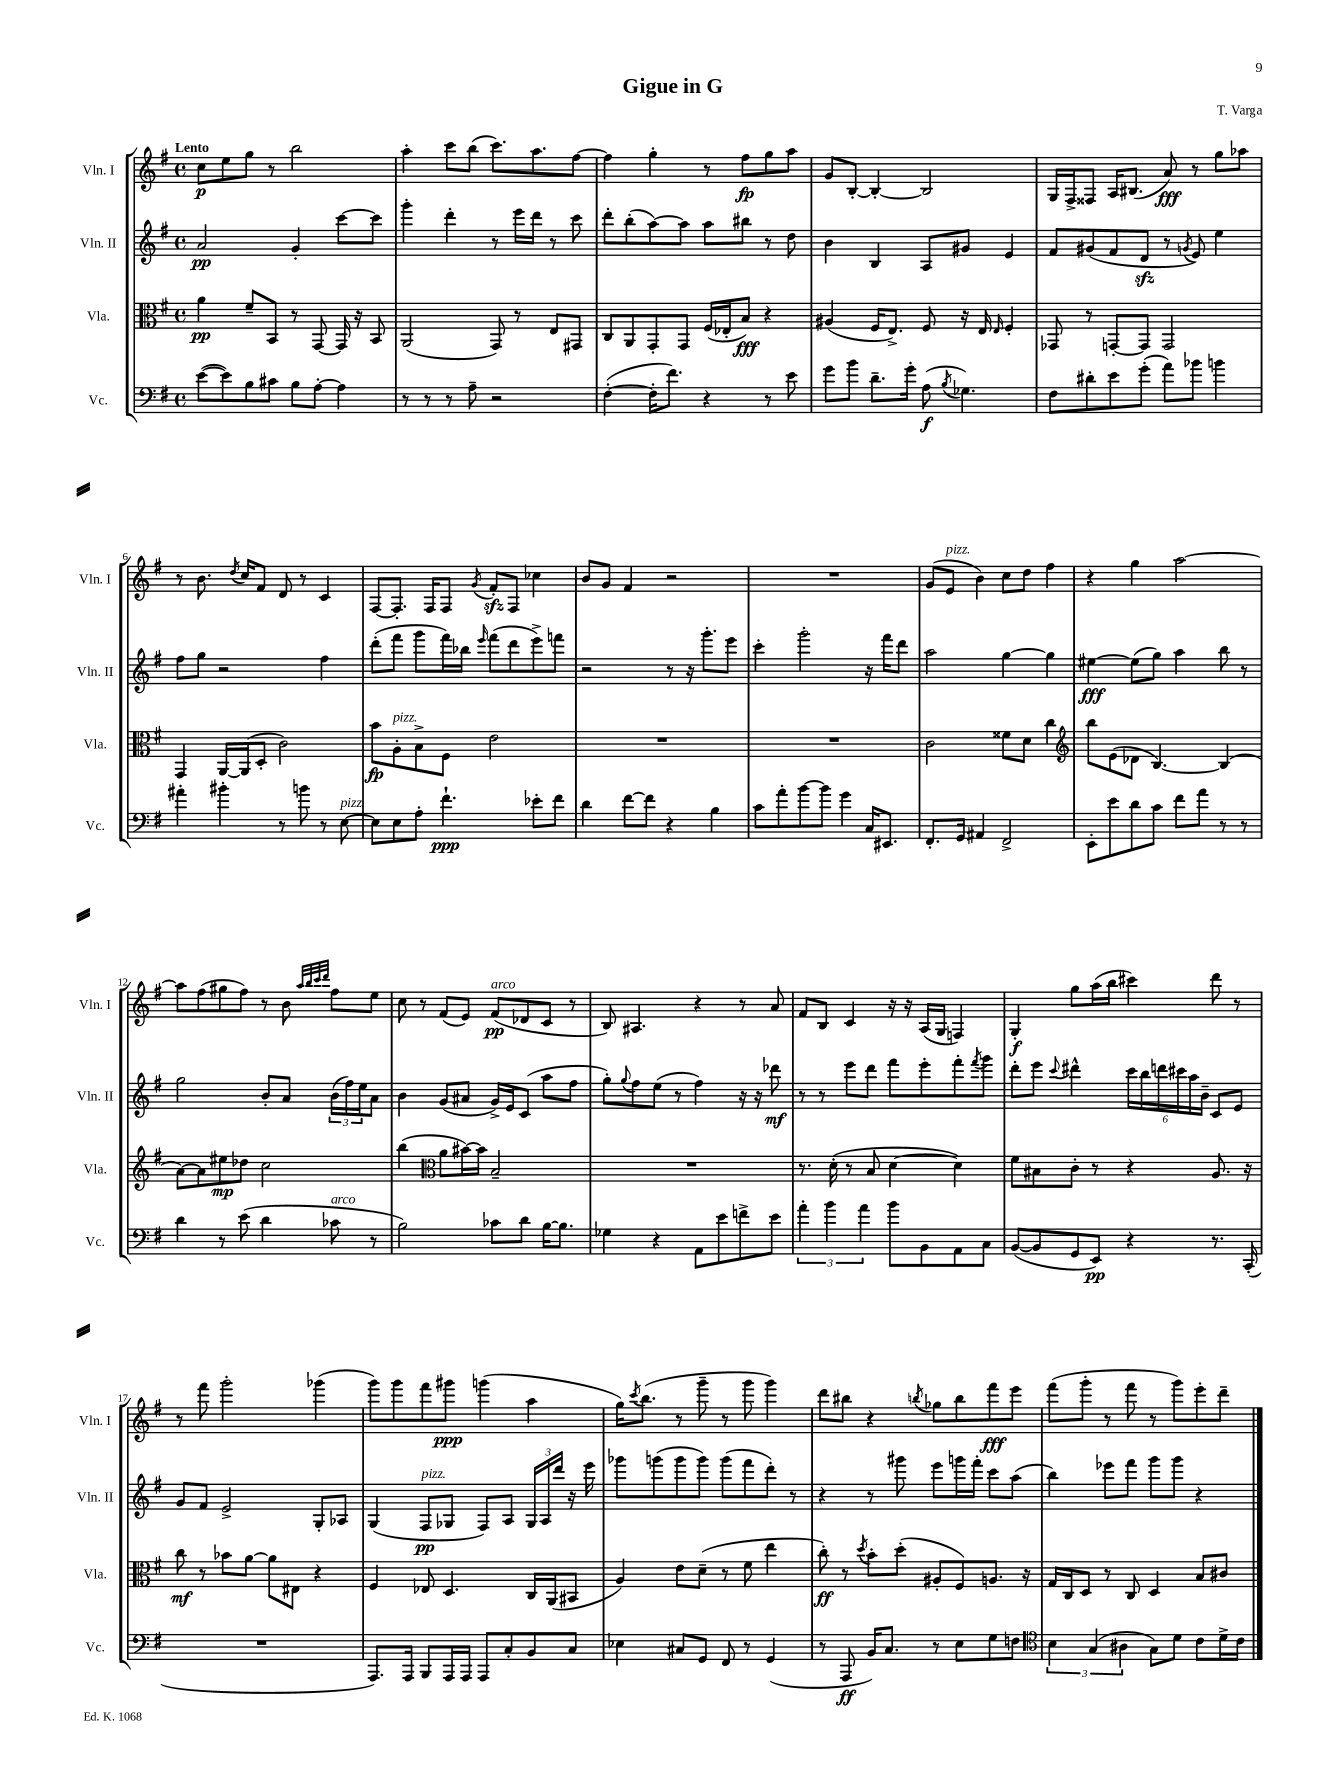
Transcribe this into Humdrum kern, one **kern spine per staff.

**kern	**kern	**kern	**kern
*staff4	*staff3	*staff2	*staff1
*clefF4	*clefC3	*clefG2	*clefG2
*k[f#]	*k[f#]	*k[f#]	*k[f#]
*M4/4	*M4/4	*M4/4	*M4/4
*met(c)	*met(c)	*met(c)	*met(c)
([8e\L	4a\	2a/	8cc\L
8e\])	.	.	8ee\
8B\	8f#~/L	.	8gg\J
8c#\J	8BB/J	.	8r
8B\L	8r	4g'/	2bb\
[8A'\J	[8GG/	.	.
4A\]	16GG/]	[8ccc\L	.
.	16r	.	.
.	8BB/	8ccc\]J	.
=	=	=	=
8r	(2AA/	4ggg'\	4aa'\
8r	.	.	.
8r	.	4ddd'\	8ccc\L
8A~\	.	.	(8bb\J
2r	8GG/)	8r	8.ccc\L)
.	8r	16eee\LL	.
.	.	16ddd\JJ	8.aa\
.	8E/L	8r	.
.	8GG#/J	8ccc\	[8ff#\J
=	=	=	=
([4F#'\	8C/L	8ddd'\L	4ff#\]
.	8AA/	(8bb'\	.
16F#'\]LK	8GG'/	[8aa\)	4gg'\
8.f#\J)	.	.	.
.	8GG/J	8aa\]J	.
4r	(16F#/LL	8aa\L	8r
.	16E-'/J	.	.
.	8B/J)	8bb#\J	8ff#\L
8r	4r	8r	8gg\
8e\	.	8dd\	8aa\J
=	=	=	=
8g\L	(4A#/	4b\	8g/L
8b\J	.	.	[8B'/J
8.d~\L	16F#/LK	4B/	4B'/_
.	8.E^/J)	.	.
16g'\Jk	.	.	.
(8A\	8F#/	8A/L	2B/]
8qB/	.	.	.
4.G-\)	16r	8g#/J	.
.	16E/	.	.
.	16qqE/	.	.
.	4F#'/	4e/	.
=	=	=	=
8F#\L	8GG-/	8f#/L	16G/LL
.	.	.	16F#^/J
8d#'\	8r	(8g#/	8F##/J
8e\	[8GG'/L	8f#/	16A/LK
.	.	.	(8.B#/J
(8g'\J	8GG/]J	8d/J	.
8a\L)	2GG/	8r	8a/)
.	.	8qg/	.
8b-\J	.	8e/)	8r
4b\	.	4ee\	8gg\L
.	.	.	8aa-\J
=	=	=	=
4a#'\	4GG/	8ff#\L	8r
.	.	8gg\J	8.b\
4b#'\	[16AA/LL	2r	.
.	.	.	8qdd/
.	(16AA/]J	.	16cc/LK
.	8D'/J	.	8f#/J
8r	2c\)	.	8d/
8b\	.	.	8r
8r	.	4ff#\	4c/
[8E\	.	.	.
=	=	=	=
8E\]L	8b\L	(8ddd'\L	[8F#/L
8E\	8A'\	8fff#\J	8.F#'/]J
8A'\J	8B^\	8ggg\L	.
.	.	.	16F#/LK
4.f#`\	8F#\J	16fff#\L)	8F#/J
.	.	16bb-\JJ	.
.	.	16qqeee/	8qg/
.	2e\	(8fff#\L	8f#'/L
.	.	8ddd\	8F#/J
8e-'\L	.	8eee^\)	4cc-\
8f#\J	.	8fff\J	.
=	=	=	=
4d\	1r	2r	8b/L
.	.	.	8g/J
[8f#\L	.	.	4f#/
8f#\]J	.	.	.
4r	.	8r	2r
.	.	16r	.
.	.	8.ggg'\L	.
4B\	.	.	.
.	.	8eee\J	.
=	=	=	=
8c\L	1r	4ccc'\	1r
8a'\	.	.	.
[8b\	.	2ggg'\	.
8b\]J	.	.	.
4g\	.	.	.
16C/LK	.	16r	.
8.EE#/J	.	16fff#\LK	.
.	.	8ddd\J	.
=	=	=	=
8.FF#'/L	2c\	2aa\	(8g/L
.	.	.	8e/J
16GG/Jk	.	.	.
4AA#/	.	.	4b\)
2FF#^/	8f##\L	[4gg\	8cc\L
.	8d\J	.	8dd\J
.	4cc\	4gg\]	4ff#\
=	=	=	=
*	*clefG2	*	*
8EE'\L	8bb\L	[4ee#\	4r
8e\	(8e\	.	.
8d\	8d-\J	(8ee#\]L	4gg\
8c\J	[4.B/)	8gg\J)	.
8f#\L	.	4aa\	[2aa\
8a\J	.	.	.
8r	(4B/]	8bb\	.
8r	.	8r	.
=	=	=	=
4d\	[8a\L)	2gg\	8aa\]L
.	8a\]	.	(8ff#\
8r	8ee#\	.	8gg#\
(8e\	8dd-\J	.	8ff#\J)
4d\	2cc\	8b'/L	8r
.	.	8a/J	8b\
.	.	.	32qqaa/LLL
.	.	.	32qqbb/
.	.	.	32qqccc/
.	.	.	32qqddd/JJJ
8c-\	.	(24b\LL	8ff#\L
.	.	24ff#\)	.
.	.	24ee\J	.
8r	.	8a\J	8ee\J
=	=	=	=
2B\)	(4bb\	4b\	8cc\
.	.	.	8r
*	*clefC3	*	*
.	8a\L	(8g/L	(8f#/L
.	[16b#\L)	8a#/J	8e/J)
.	16b#\]JJ	.	.
8c-\L	2B~/	16g^/LL)	(8f#/L
.	.	16e/J	.
8d\J	.	(8c/J	8d-/
[16B\LK	.	8aa\L	8c/J
8.B\]J	.	.	.
.	.	8ff#\J	8r
=	=	=	=
4G-\	1r	8gg'\L)	8B/)
.	.	8qqgg/	.
.	.	8ff#\	4.A#/
4r	.	(8ee\J	.
.	.	8r	.
8AA\L	.	4ff#\)	4r
8e\	.	.	.
8f^\	.	16r	8r
.	.	16r	.
8e\J	.	8ddd-\	8a/
=	=	=	=
6a'\	8.r	8r	8f#/L
.	.	8r	8B/J
6b\	.	.	.
.	(16d'\	.	.
.	8r	8eee\L	4c/
6a\	.	.	.
.	8B/	8ddd\J	.
8b\L	[4d\	8fff#\L	16r
.	.	.	16r
8BB\	.	8eee'\	(16A/LL
.	.	.	16G/JJ
8AA\	4d\])	8fff#'\	4F/)
.	.	8qfff#/	.
8C\J	.	8ggg\J	.
=	=	=	=
([8BB/L	8f#\L	8ddd'\L	4G'/
8BB/]	8B#\	8eee\J	.
.	.	8qqccc/	.
8GG/	8c'\J	4ddd#^^\	8gg\L
8EE/J)	8r	.	(16aa\L
.	.	.	16bb\JJ
4r	4r	24ccc\LL	4ccc#\)
.	.	24bb\	.
.	.	24ddd\	.
.	.	24ccc#\	.
.	.	24aa\	.
.	.	24b~\JJ	.
8.r	8.A/	8c/L	8ddd\
.	.	8e/J	8r
(16CC'/	16r	.	.
=	=	=	=
1r	8cc\	8g/L	8r
.	8r	8f#/J	8fff#\
.	8b-\L	2e^/	2ggg'\
.	[8a\J	.	.
.	8a\]L	.	.
.	8E#\J	.	.
.	4r	8G'/L	(4ggg-\
.	.	8A-/J	.
=	=	=	=
8.AAA/L)	4F#/	(4G/	8ggg\L)
.	.	.	8ggg\
16AAA/Jk	.	.	.
8BBB/L	8E-/	8F#/L	8fff#\
16AAA/L	4.D/	8G-/J	8ggg#\J
16AAA/JJ	.	.	.
8AAA/L	.	8F#/L)	(4ggg\
8C'/	.	8A/J	.
8BB/	16C/LL	24G-/LL	4aa\
.	.	24A/	.
.	(16AA/J	.	.
.	.	24ddd/JJ	.
8C/J	8BB#/J	16r	.
.	.	16eee\	.
=	=	=	=
4E-\	4A/)	8ggg-\L	16gg\LK)
.	.	.	8qccc/
.	.	.	(8.bb\J
.	.	(8ggg\	.
8C#/L	8e\L	8ggg\	8r
8GG/J	(8d~\J	8ggg\J)	8ggg~\
8FF#/	8r	(8ggg\L	8r
8r	8f#\	8fff#\	8ggg\
(4GG/	4ee\	8ddd'\J)	4ggg\)
.	.	8r	.
=	=	=	=
8r	8cc'\)	4r	8ddd\L
8AAA/	8r	.	8bb#\J
.	8qdd/	.	.
16BB/LK)	8b'\L	8r	4r
8.C/J	.	.	.
.	(8dd'\J	8ggg#\	.
.	.	.	8qbb/
8r	8A#'/L	8eee\L	8gg-\L
8E\L	8F#/)	16ggg\L	8bb\
.	.	16fff#'\JJ	.
8G\	8.A/J	8ccc\L	8fff#\
8F\J	.	(8aa\J	8eee\J
.	16r	.	.
=	=	=	=
*clefC4	*	*	*
6B\	16G/LL	4bb\)	(8fff#\L
.	16C/J	.	.
.	8D/J	.	8ggg'\J
(6G/	.	.	.
.	8r	8eee-\L	8r
6A#\	.	.	.
.	8C/	8fff#\J	8fff#\
8G\L)	4D/	8ggg\L	8r
8d\J	.	8ggg\J	8ggg\L)
8c\L	8B/L	4r	8eee'\
16d^\L	8c#/J	.	8ddd~\J
16c\JJ	.	.	.
==	==	==	==
*-	*-	*-	*-
